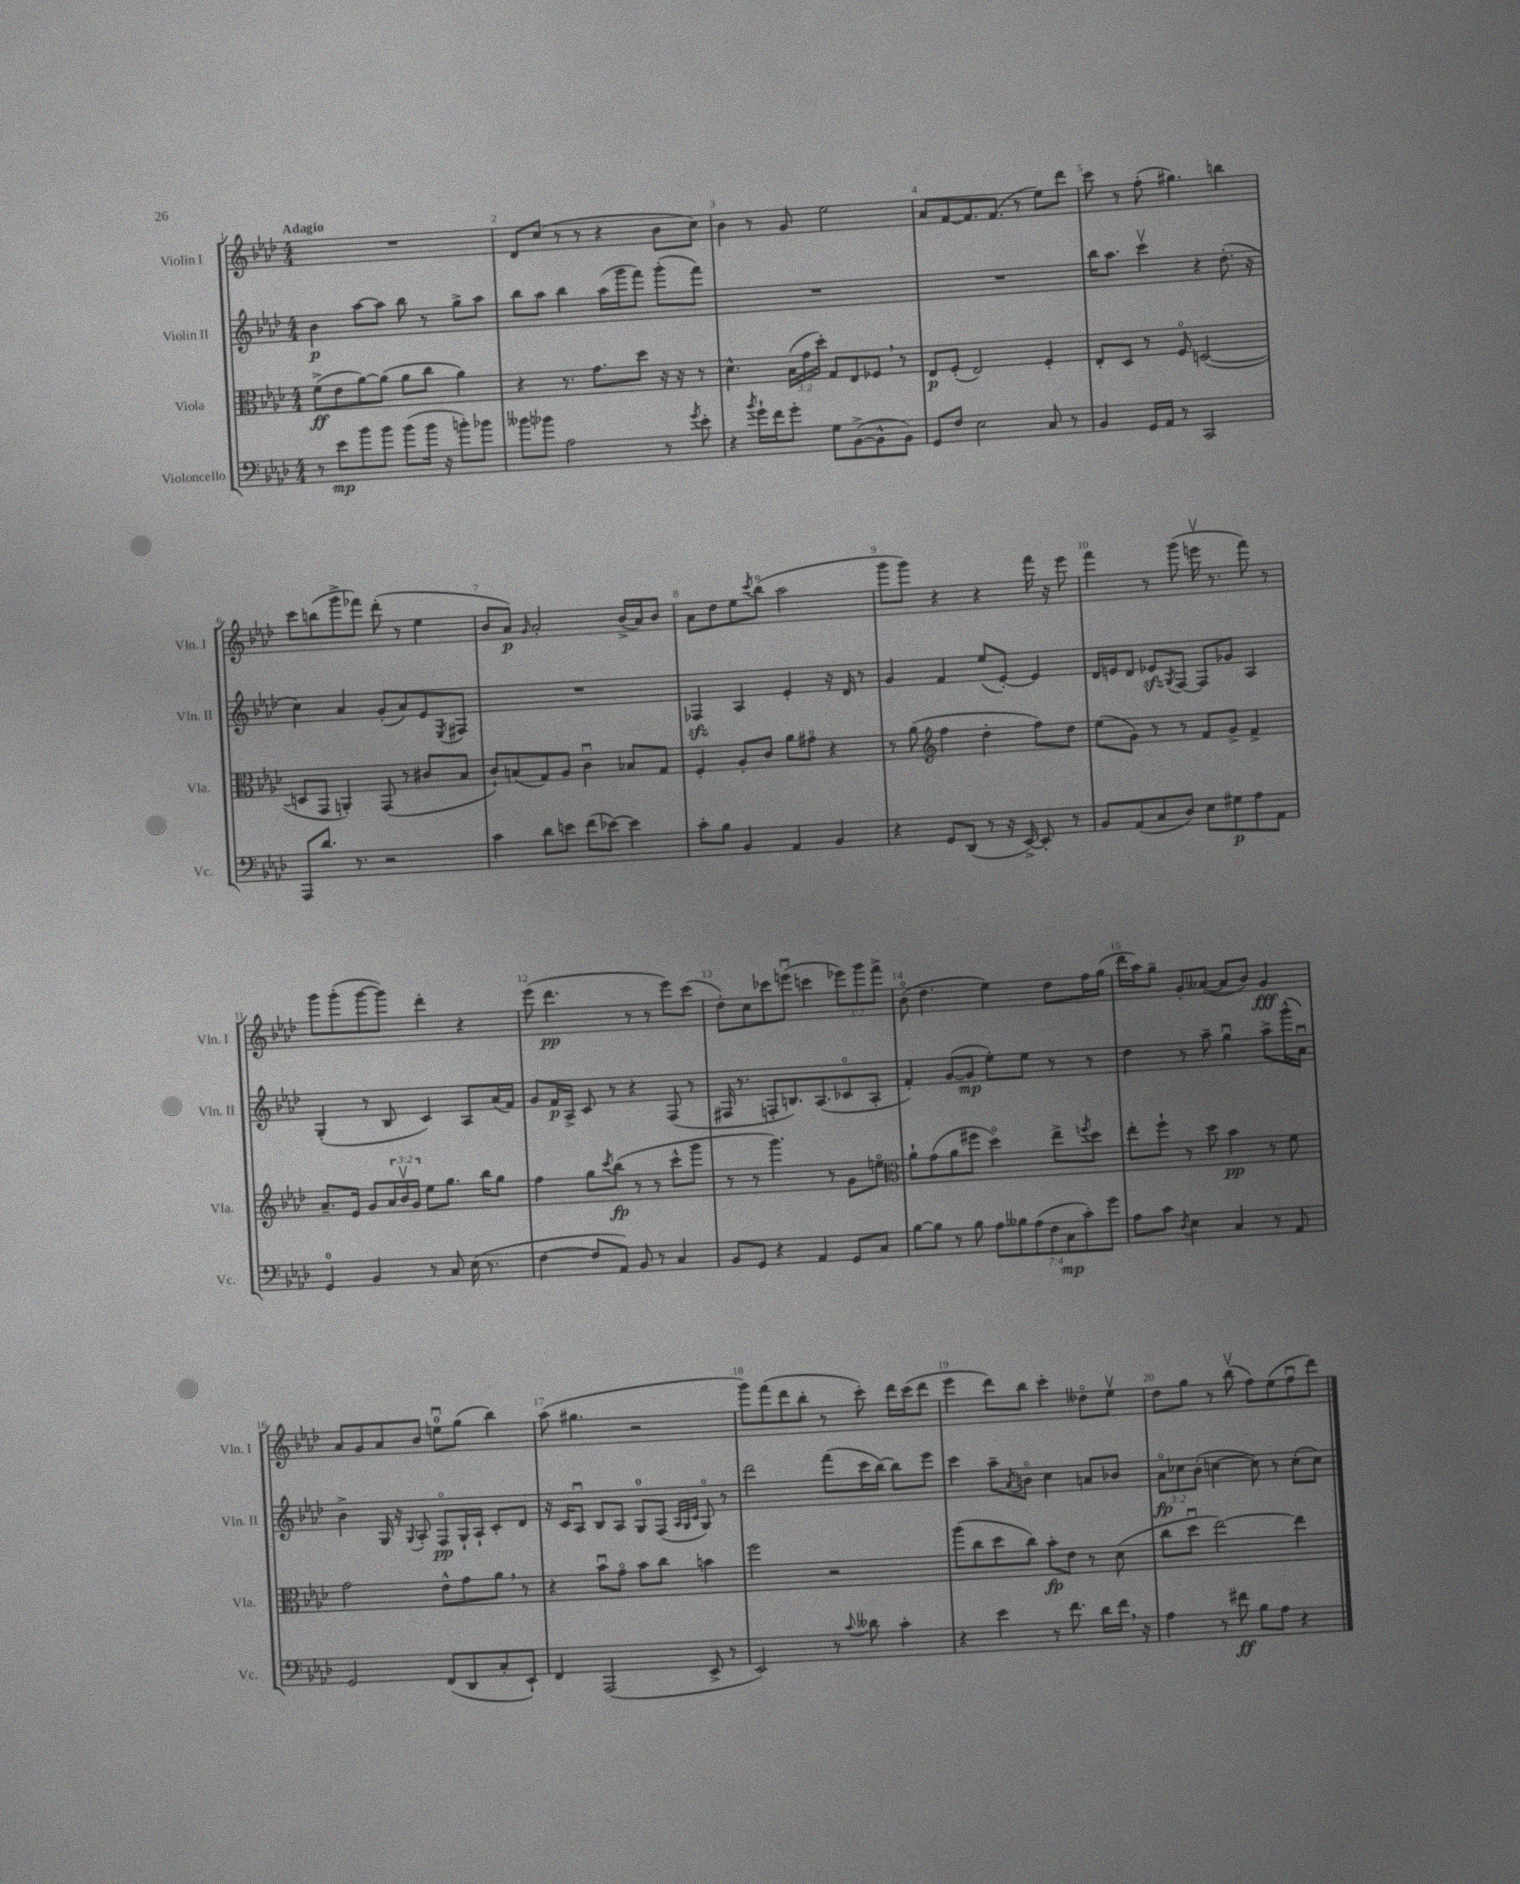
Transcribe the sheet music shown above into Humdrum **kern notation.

**kern	**kern	**kern	**kern
*staff4	*staff3	*staff2	*staff1
*clefF4	*clefC3	*clefG2	*clefG2
*k[b-e-a-d-]	*k[b-e-a-d-]	*k[b-e-a-d-]	*k[b-e-a-d-]
*M4/4	*M4/4	*M4/4	*M4/4
8r	(8f^	4b-	1r
8e-	8e-	.	.
8b-	[8a-)	[8aa-	.
8b-	(8a-]	8aa-]	.
(8b-	8a-	8bb-	.
16b-	8cc	8r	.
16r	.	.	.
8b')	4a-)	8gg^	.
8b-	.	8aa-	.
=	=	=	=
8b--	4r	8bb-	8d-
8b-	.	8aa-	(8cc
2A-	8.r	4bb-	8r
.	.	.	8r
.	8.g	.	.
.	.	(16aa-	4r
.	.	16ggg	.
.	8dd-	8fff)	.
8r	16r	(8ggg'	8b-
.	16r	.	.
8qg	.	.	.
8e-'	8r	8fff)	8cc)
=	=	=	=
4r	4.d-^^	1r	4b-
8qb-	.	.	.
16g`	.	.	8r
16f	.	.	.
8g'	(24B-	.	8g
.	24g	.	.
.	24dd-')	.	.
8G	8G	.	2ee-
([8BB-^	8E-	.	.
8BB-^^]	8F-	.	.
8BB-)	8r	.	.
=	=	=	=
8GG	8E-	1r	8a-
8F	(8F'	.	[8f
2E-	2E-)	.	8.f]
.	.	.	(8.f
.	.	.	8r
8C	4F'	.	8ee-)
8r	.	.	8ddd-
=	=	=	=
4BB-	8E-'	16bb-	8ccc
.	.	8.aa-	.
.	8D-	.	8r
16GG	8r	4cccv	(8ff'
16AA-	.	.	.
8r	8Fo	.	4.gg#)
2CC	([2D	4r	.
.	.	(8.dd-'	4bb
.	.	16r	.
=	=	=	=
8AAA-	8D]	4cc)	8ccc
8.d-	8GG	.	(8bb
.	4AA')	4a-	8ggg^
8.r	.	.	.
.	.	.	8fff-)
2r	(8GG	(8g'	(8ddd-'
.	8r	8a-)	8r
.	8c#	8e-	4ee-
.	.	8qE-	.
.	8B-	8F#	.
=	=	=	=
4c	8c`)	1r	8b-
.	(8B	.	8a-)
.	.	.	16qqg
8d-	8G)	.	2a-'
8e	8A-	.	.
(8f	4cu	.	.
[8e-)	.	.	.
4e-]	8B-	.	(16b-^
.	.	.	16a-)
.	8G	.	8b-
=	=	=	=
8c'	4F'	4F-	8a-
8B-	.	.	8dd-
4BB-	8A-'	4A-	8ee-
.	.	.	8qccc
.	8c	.	(8bb-o
4AA-	8a-	4e-'	2aa-
.	8g#o	.	.
4BB-	4r	16r	.
.	.	16d-	.
.	.	8r	.
=	=	=	=
4r	8r	4g	8ggg
.	(8a-	.	8ggg)
*	*clefG2	*	*
8GG	4ff	4f	4r
(8DD-	.	.	.
8r	4dd-'	(8ee-	4r
16r	.	[8e-')	.
[16EE-^)	.	.	.
8EE-']	8ff)	4e-]	16fff
.	.	.	16r
8r	8dd-	.	8eee-
=	=	=	=
8BB-	(8ee-	16d-	4fff
.	.	16e	.
(8AA-	8g)	8d-	.
8C	8r	8e-	8r
.	.	8qG	.
8D-)	8r	[8F	(8ggg
8E-	8f	8F]	16eeev
.	.	.	8.r
8G#	8g^	8g-	.
8A-	4f^	4A-	8fff)
8AA-	.	.	8r
=	=	=	=
4GG	8.a-~	(4G'	8ggg
.	.	.	(8ggg'
.	16e-	.	.
4BB-	8g	8r	[8ggg
.	24a-	8B-	8ggg])
.	24b-v	.	.
.	24g	.	.
8r	8ee-	4c)	4ddd-'
8C	8.gg	.	.
(16E-	.	8A-	4r
8.r	16bb-	.	.
.	8gg	(16a-	.
.	.	16f)	.
=	=	=	=
[4F	4ff	8g	(8eee-
.	.	16f	4.ddd-
.	.	16A-^	.
8F]	8gg	8c	.
.	8qccc	.	.
8AA-)	(8bb-	8r	.
8BB-	8r	4r	8r
8r	8r	.	8r
4C	8ccc^^	(8F	8eee-)
.	8ggg	8r	(8ccc
=	=	=	=
8BB-	8r	16F#	8dd-')
.	.	8.r	.
8GG	8r	.	8cc
4r	4.ggg)	8F'	8ccc-
.	.	8.B)	(8eeeu
4AA-	.	.	4ccc
.	.	(8.A-	.
.	8r	.	.
8GG	8g	8c-o	12eee-)
.	.	.	12ggg
8C	8eeo	8A-'	.
.	.	.	12fff^
=	=	=	=
*	*clefC3	*	*
[8B-	8a-`	4f')	(8b-o
8B-]	(8g	.	4.dd-
8r	8a-	([8g	.
8B-	8ff#	8g]	.
14A-	4dd-o)	8ee-')	4ee-)
14B--	.	.	.
.	.	8ee-	.
(14A-	.	.	.
14F	.	.	.
.	8ee-^	8r	8dd-
14C	.	.	.
14c')	.	.	.
.	8qff	.	.
.	8dd-	8r	16ff
14g	.	.	.
.	.	.	(16gg
=	=	=	=
8A-	8ee-'	4dd-	16ddd-
.	.	.	16aa-)
8c	8ff`	.	8gg~
8qD-	.	.	.
4E-	8r	8r	8g'
.	8dd-	8aa-~	([8a--
4C	4b-	4ggu	8a--]
.	.	.	8b-)
8r	8r	8aa-^	4g
8AA-	8f	(16ggg^^	.
.	.	16a-u)	.
=	=	=	=
2GG	2g	4b-^	8a-
.	.	.	8g
.	.	16G	8a-
.	.	16r	.
.	.	8qqG	.
.	.	8A-'	8b-
(8FF	8e-^^	8Fo	8eeu
8DD-	8g	16G`	(8gg
.	.	16A-`	.
8C'	8a-	8c'	4bb-)
8EE-`)	8r	8d-	.
=	=	=	=
4FF	4r	16r	(8aa-
.	.	16c	.
.	.	8A-u	4.gg#
(2AAA-	8b-u	8B-	.
.	8go	8A-	.
.	8b-	8G	2r
.	8cc	(8F	.
.	.	32qqA-	.
.	.	32qqG	.
.	.	32qqc	.
8EE-^	4b	8Go)	.
8r	.	8r	.
=	=	=	=
2EE-)	2ff	2ddd-	8ggg)
.	.	.	(8fff
.	.	.	8ddd-
.	.	.	8bb-'
8r	2r	(8fff	8r
8qqc	.	.	.
8d--	.	16ccc	8ccc')
.	.	[16bb-)	.
4c'	.	8bb-]	16ddd-
.	.	.	(16ccc
.	.	8eee-	8ddd-
=	=	=	=
4r	(8aa-	4ccc	4eee-
.	8cc	.	.
4e-	8dd-	8aa-~	8ddd-)
.	.	8qa-	.
.	8cc)	8bo	8bb-
8r	8b-'	4cc	4ccc'
8.f	8e-	.	.
.	8r	8a	8dd--o
16d-	.	.	.
16f	(8d-	8b-	8ee-v
16r	.	.	.
=	=	=	=
4A-	8cc	12a-o	8dd-
.	.	12cc-	.
.	8dd-u	.	8gg
.	.	(12b-'	.
8r	[2ee-)	[4cc	8r
8f#	.	.	(8bb-v
8B-	.	8cc])	8ff)
8A-	.	8r	(8ee-
4r	4ee-]	(8cc'	8ffu
.	.	8cc)	8ddd-)
==	==	==	==
*-	*-	*-	*-
